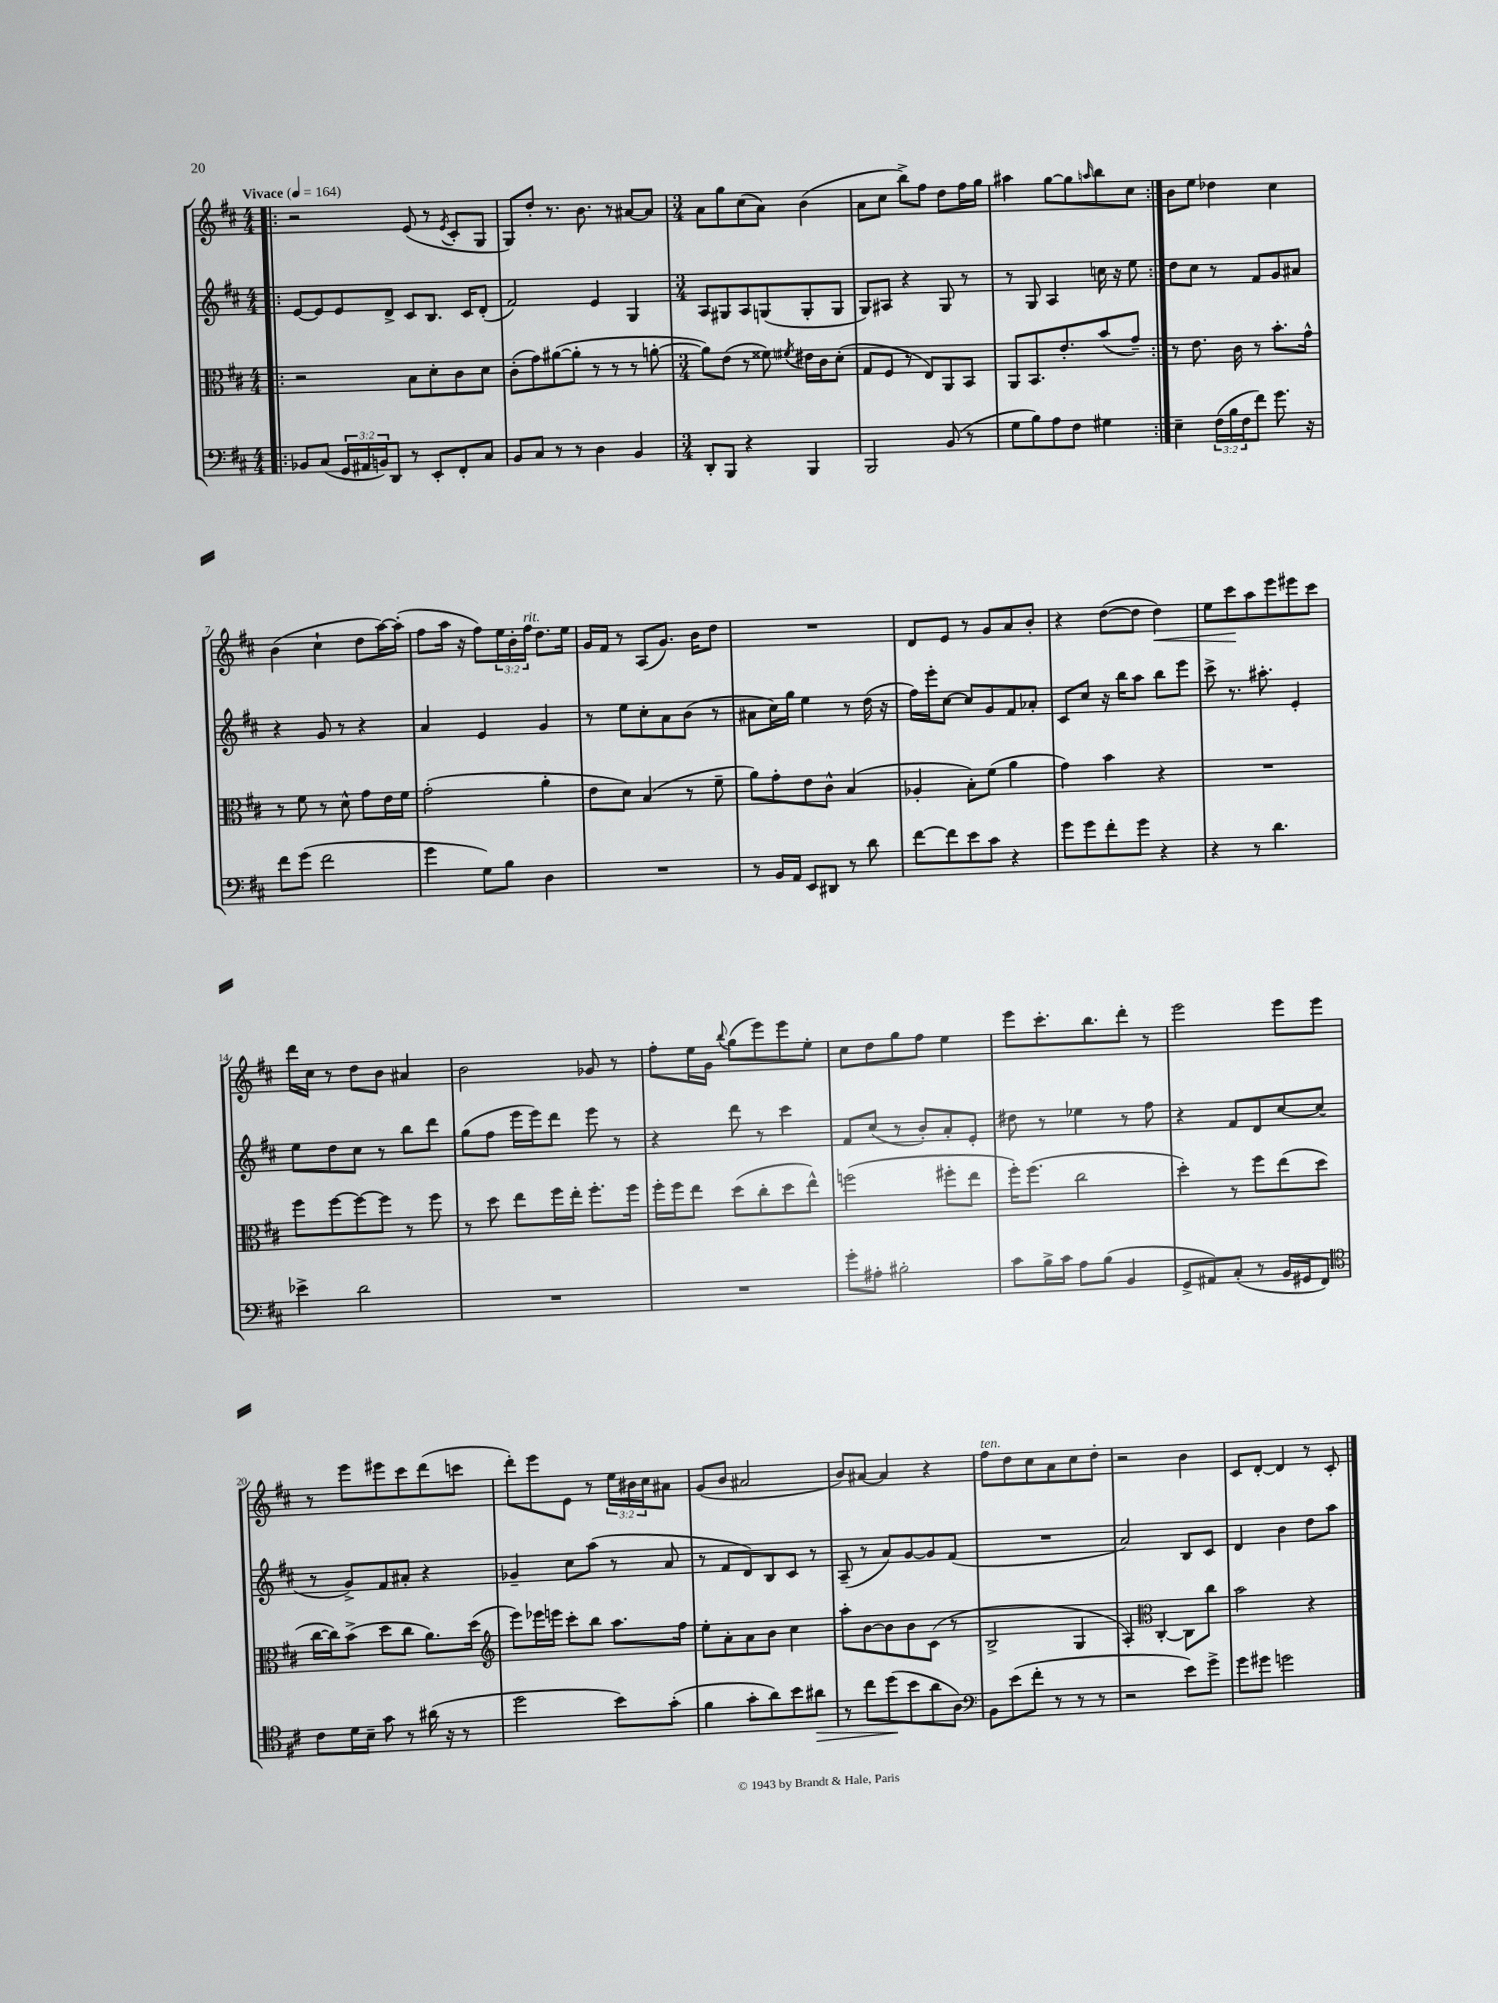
<<
\new StaffGroup <<
\new Staff = "s0" {
    \clef treble \key d \major \numericTimeSignature \time 4/4 \override Staff.TupletNumber.text = #tuplet-number::calc-fraction-text \tempo "Vivace" 4 = 164
    \repeat volta 2 { \bar ".|:" r2 e'8( r8 \acciaccatura { e'8 } cis'8-. g8 |
    g8) d''8-. r8. b'8. r8 ais'8~ ais'8 |
    \numericTimeSignature \time 3/4 a'8 g''8 cis''8( a'8) b'4( |
    a'8 cis''8 b''8->) fis''8 d''8 fis''16 g''16 |
    ais''4 g''8~ g''8 \grace { a''16 } b''8 cis''8 | }
    b'8 e''8 des''4 cis''4 |
    b'4( cis''4-! d''8 a''16~) a''16-.( |
    fis''8 a''16 r16 fis''8) \tuplet 3/2 { e''16 b'16-. fis''16^\markup { \italic "rit." } } d''8. e''16 |
    g'16 fis'16 r8 a8( g'8.) b'16 d''8 |
    R2. |
    d'8 e'8 r8 g'8 a'8 b'8-. |
    r4 d''8~( d''8 d''4\<) |
    e''8 cis'''8\! a''8 e'''8 eis'''8 cis'''8 |
    d'''16 cis''16 r8 d''8 b'8 ais'4 |
    b'2 ges'8 r8 |
    fis''8-. e''16 g'16 \appoggiatura { b''8 } g''8( e'''8) e'''8 e''8-. |
    cis''8 d''8 g''8 fis''8 e''4 |
    e'''8 cis'''8.-. b''8. d'''8-. r8 |
    e'''2 e'''8 e'''8 |
    r8 e'''8 eis'''8 cis'''8 d'''8( c'''8 |
    d'''8-.) e'''8 e'8 r8 \tuplet 3/2 { e''16 bis'16 cis''16 } ais'8 |
    g'8( b'8 ais'2 |
    b'8) ais'8~ ais'4 r4 |
    fis''8^\markup { \italic "ten." } d''8 cis''8 a'8 cis''8 d''8-. |
    r2 b'4 |
    cis'8 d'8~-. d'4 r8 cis'8-. \bar "|." |
}
\new Staff = "s1" {
    \clef treble \key d \major \numericTimeSignature \time 4/4
    \repeat volta 2 { \bar ".|:" e'8~ e'8 e'8 d'8-> cis'8 b8. cis'16 d'8-.( |
    fis'2) e'4 g4 |
    \numericTimeSignature \time 3/4 a8 gis8 a8 g8( g8-. g8 |
    g8) ais8 r4 g8 r8 |
    r8 g8 a4 c''16 r16 e''8 | }
    d''8 cis''8 r8 fis'8 g'8 ais'8 |
    r4 g'8 r8 r4 |
    a'4 e'4 g'4 |
    r8 e''8 cis''8-. a'8 b'8( r8 |
    ais'8 cis''16) g''16 e''4 r8 d''16( r16 |
    fis''16) e'''16-. cis''8~ cis''8 g'8 fis'8 aes'8-. |
    cis'8 cis''8 r16 b''16 a''8 b''8 e'''8 |
    cis'''8-> r8. ais''8.-. e'4-. |
    e''8 d''8 cis''8 r8 b''8 d'''8 |
    g''8( fis''8 e'''16 e'''16) d'''8 e'''8 r8 |
    r4 d'''8 r8 cis'''4 |
    fis'8 cis''8( r8 b'8-.) a'8-. e'8-. |
    dis''8 r8 ees''4 r8 fis''8 |
    r4 fis'8 d'8 cis''8~ cis''8( |
    r8 g'8->) fis'8 ais'8-. r4 |
    ges'4-- cis''8 a''8( r8 a'8 |
    r8 fis'8 d'8) b8 cis'8 r8 |
    a8--( r8 a'8) g'8~ g'8 fis'8( |
    R2. |
    a'2) b8 cis'8 |
    d'4 b'4 d''8 a''8 \bar "|." |
}
\new Staff = "s2" {
    \clef alto \key d \major \numericTimeSignature \time 4/4
    \repeat volta 2 { \bar ".|:" r2 b8 d'8-. cis'8 d'8 |
    cis'8-.( g'8) ais'8~( ais'8-. r8 r8 r8 a'8~-. |
    \numericTimeSignature \time 3/4 a'8) e'8( r8 fisis'8) \acciaccatura { fis'8 } eis'16 cis'16 d'8-.( |
    g8 fis8 r8 e8) a,8 b,8 |
    a,8 b,8. e'8.-. b'8( g'8--) | }
    r8 e'8. cis'16 r8 b'8.-. g'16-^ |
    r8 fis'8 r8 d'8-^ g'8 e'16 fis'16 |
    g'2-.( a'4-. |
    e'8 d'8) b4( r8 fis'8-- |
    a'8) g'8-. e'8 cis'8-^ b4( |
    aes4-. b8-.) fis'8( a'4 |
    g'4) b'4 r4 |
    R2. |
    fis''8 fis''8~ fis''8~ fis''8 r8 fis''8 |
    r8 d''8 e''8 fis''16 e''16-. fis''8.-. fis''16 |
    fis''16-. fis''16 e''8 d''8( cis''8-. d''8 e''8-^) |
    f''2( fis''8-. e''8 |
    fis''16-.) fis''8.( cis''2 |
    d''4-.) r8 fis''8 e''8( d''8 |
    cis''16~ cis''16) b'8->( d''8 cis''8 a'8.) d''16( |
    \clef treble e'''8) ees'''16 e'''16 cis'''8-. b''8 a''8. fis''16 |
    e''8-. a'8-. a'8 b'8 cis''4 |
    a''8-. b'8~ b'8 b'8 cis'8( r8 |
    b2-> g4 |
    a4-.) \clef alto cis4~-. cis8 cis''8 |
    b'2 r4 \bar "|." |
}
\new Staff = "s3" {
    \clef bass \key d \major \numericTimeSignature \time 4/4 \override Staff.TupletNumber.text = #tuplet-number::calc-fraction-text
    \repeat volta 2 { \bar ".|:" bes,8 cis8( \tuplet 3/2 { g,16 ais,16 b,16) } d,8 r8 e,8-. fis,8-. cis8 |
    b,8 cis8 r8 r8 d4 b,4 |
    \numericTimeSignature \time 3/4 d,8-. b,,8 r4 b,,4 |
    b,,2 b,8( r8 |
    g8 b8) a8 fis8 gis4 | }
    e4-- \tuplet 3/2 { fis16( b16 fis16 } fis'8) g'8. r16 |
    fis'8 g'8( fis'2 |
    g'4 g8) b8 d4 |
    R2. |
    r8 b,16 a,16 e,8 dis,8 r8 d'8 |
    fis'8~ fis'8 e'8 cis'8 r4 |
    g'8 g'8 fis'8-. g'8 r4 |
    r4 r8 d'4. |
    ees'4-> d'2 |
    R2. |
    R2. |
    g'8-. ais8-. bis2-. |
    cis'8 b16-> cis'16 a8 b8( b,4 |
    g,8-> ais,8) cis8-.( r8 b,16 gis,16 fis,8) |
    \clef tenor cis'8 d'16 b16-- g'8 r8 ais'16( r16 r8 |
    d''2 b'8) g'8-.( |
    fis'4 g'8-. a'8) b'8 ais'8\> |
    r8 cis''8 d''8\!( b'8 a'8 a8) |
    \clef bass b,8 e'8( fis'8-. r8 r8 r8 |
    r2 e'8) g'8-> |
    g'8 gis'8 g'2 \bar "|." |
}
>>
>>
